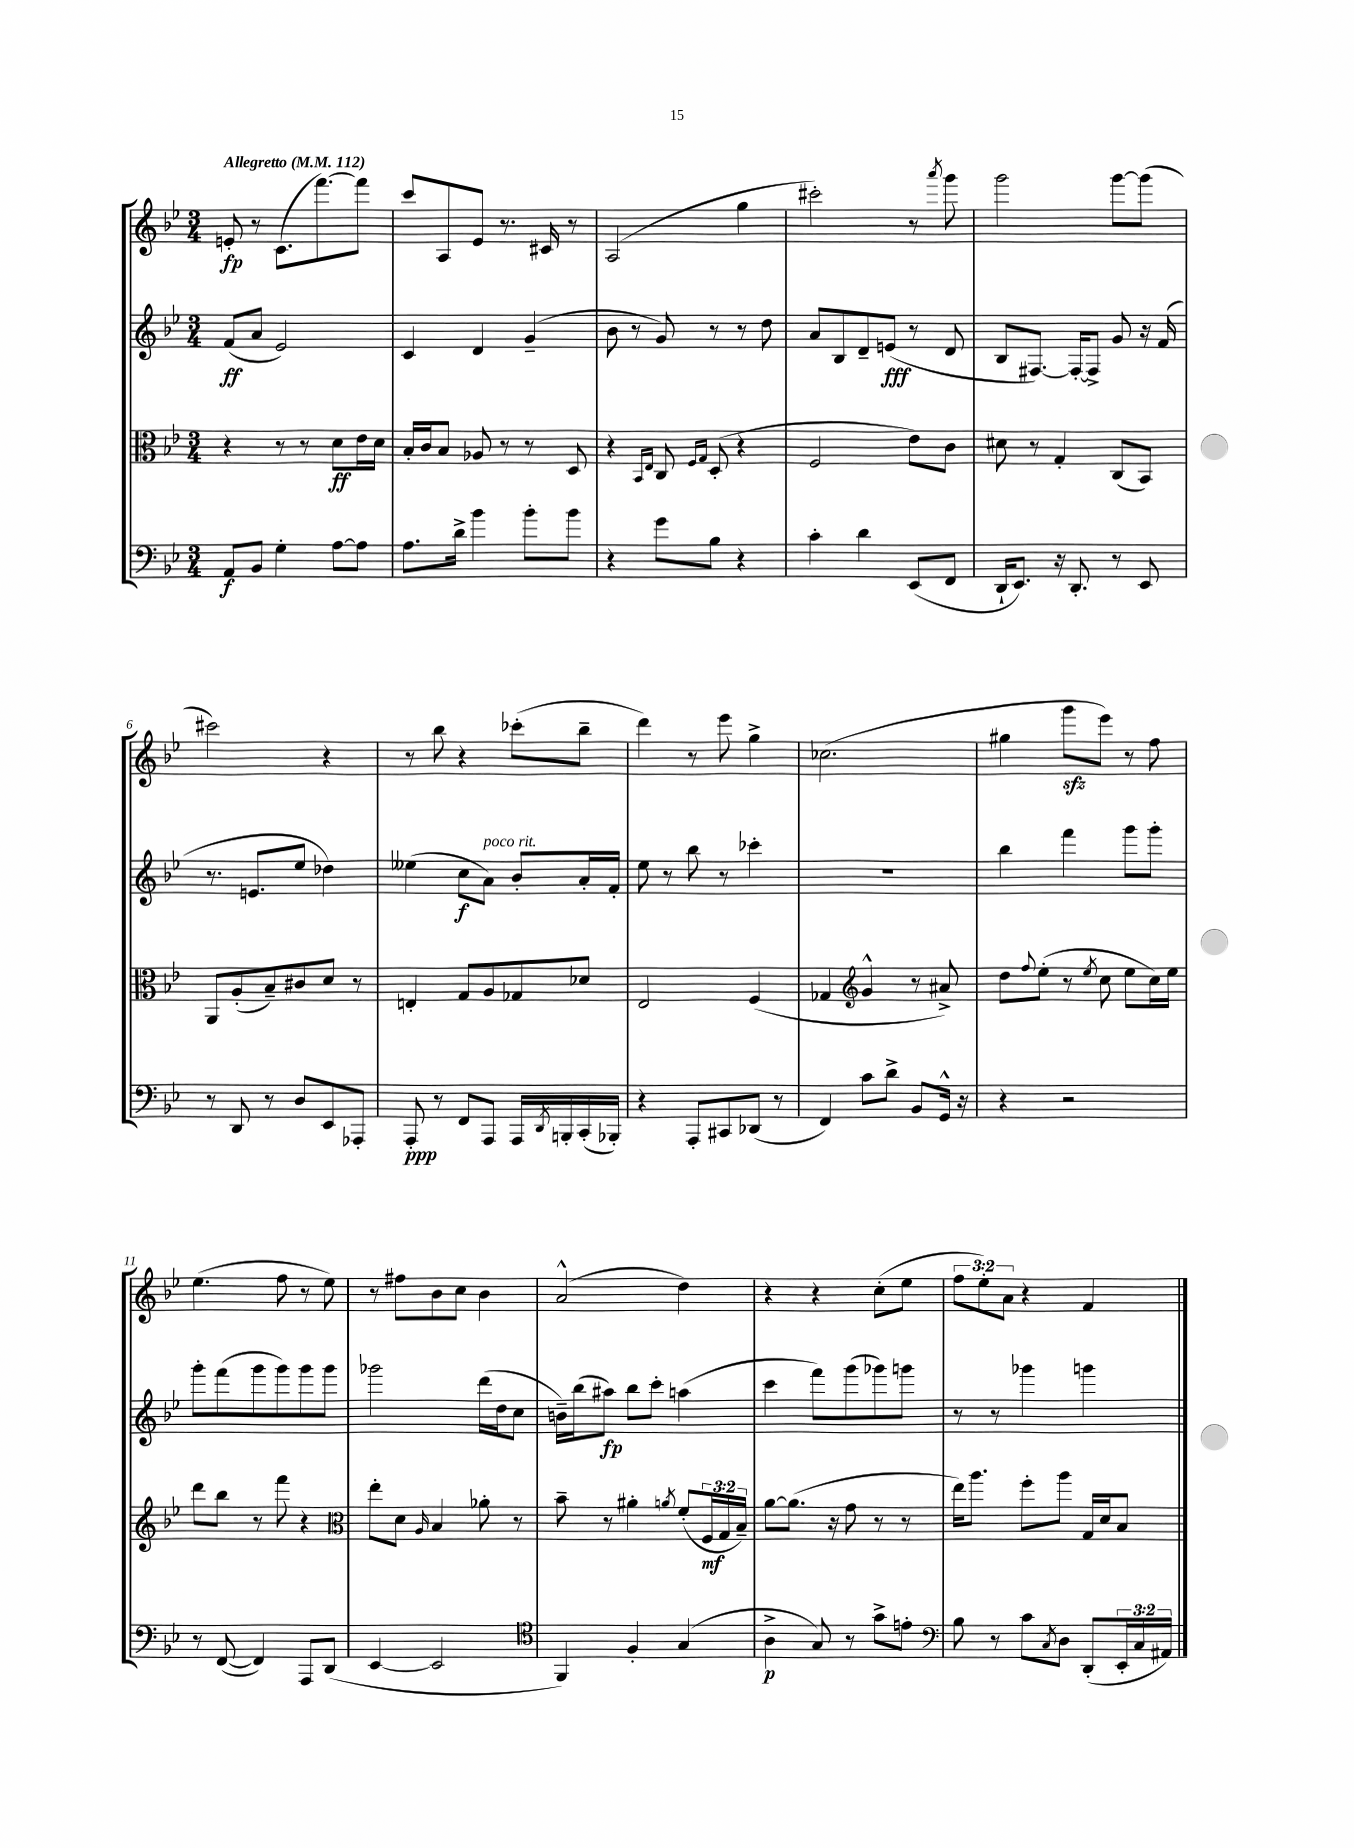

**kern	**kern	**kern	**kern
*staff4	*staff3	*staff2	*staff1
*clefF4	*clefC3	*clefG2	*clefG2
*k[b-e-]	*k[b-e-]	*k[b-e-]	*k[b-e-]
*M3/4	*M3/4	*M3/4	*M3/4
*MM112	*MM112	*MM112	*MM112
8AA	4r	(8f	8e'
8BB-	.	8a	8r
4G'	8r	2e-)	(8.c
.	8r	.	.
.	.	.	[8.fff)
[8A	8d	.	.
8A]	16e-	.	8fff]
.	16d	.	.
=	=	=	=
8.A	16B-'	4c	8ccc
.	16c	.	.
.	8B-	.	8A
16d^	.	.	.
4b-	8A-	4d	8e-
.	8r	.	8.r
8b-'	8r	(4g~	.
.	.	.	16c#
8b-	8D	.	8r
=	=	=	=
4r	4r	8b-	(2A
.	.	8r	.
.	16qqBB-	.	.
.	16qqE-	.	.
8g	8C	8g)	.
.	16qqF	.	.
.	16qqG	.	.
8B-	(8D'	8r	.
4r	4r	8r	4gg
.	.	8dd	.
=	=	=	=
4c'	2F	8a	2ccc#')
.	.	8B-	.
4d	.	8d~	.
.	.	(8e	.
(8EE-	8e-)	8r	8r
.	.	.	8qaaa
8FF	8c	8d	8ggg
=	=	=	=
16DD`	8d#	8B-	2ggg
8.EE-)	.	.	.
.	8r	[8.F#)	.
16r	4G'	.	.
8.DD'	.	16F#'_	.
.	.	8F#^]	.
8r	(8C	8g	[8ggg
8EE-	8BB-)	16r	(8ggg]
.	.	(16f	.
=	=	=	=
8r	8AA	8.r	2ccc#)
8DD	(8A'	.	.
.	.	8.e	.
8r	8B-~)	.	.
8D	8c#	8ee-	.
8EE-	8d	4dd-)	4r
8AAA-'	8r	.	.
=	=	=	=
8AAA'	4E'	(4ee--	8r
8r	.	.	8bb-
8FF	8G	8cc	4r
8AAA	8A	8a)	.
16AAA	8G-	8b-'	(8ccc-'
8qDD	.	.	.
16BBB'	.	.	.
(16CC'	8d-	16a'	8bb-~
16BBB-')	.	16f'	.
=	=	=	=
4r	2E-	8ee-	4ddd)
.	.	8r	.
8AAA'	.	8bb-	8r
8CC#	.	8r	8eee-
(8DD-	(4F	4ccc-'	4gg^
8r	.	.	.
=	=	=	=
4FF)	4G-	2.r	(2.cc-
*	*clefG2	*	*
8c	4g^^	.	.
8d^	.	.	.
8BB-	8r	.	.
16GG^^	8a#^)	.	.
16r	.	.	.
=	=	=	=
4r	8dd	4bb-	4gg#
.	8qqff	.	.
.	(8ee-'	.	.
2r	8r	4fff	8ggg
.	8qee-	.	.
.	8cc	.	8eee-)
.	8ee-	8ggg	8r
.	16cc)	8ggg'	8ff
.	16ee-	.	.
=	=	=	=
8r	8ddd	8ggg'	(4.ee-
([8FF	8bb-	(8fff	.
4FF])	8r	8ggg	.
.	8fff	8ggg)	8ff
8AAA	4r	8ggg	8r
(8DD	.	8ggg	8ee-)
=	=	=	=
*	*clefC3	*	*
[4EE-	8ee-'	2ggg-	8r
.	8d	.	8ff#
.	16qqA	.	.
2EE-]	4B-	.	8b-
.	.	.	8cc
.	8a-'	(16ddd	4b-
.	.	16dd	.
.	8r	8cc	.
=	=	=	=
*clefC4	*	*	*
4FF)	8b-~	16b~)	(2a^^
.	.	(16bb-	.
.	8r	8aa#)	.
4F'	4a#'	8bb-	.
.	.	8ccc'	.
.	8qa	.	.
(4G	(8f'	(4aa	4dd)
.	24F	.	.
.	24G	.	.
.	24B-~)	.	.
=	=	=	=
4A^	[8a	4ccc	4r
.	(8.a]	.	.
8G)	.	8fff)	4r
.	16r	.	.
8r	8g	(8ggg	.
8g^	8r	8ggg-)	(8cc'
8e'	8r	8ggg	8ee-
=	=	=	=
*clefF4	*	*	*
8B-	16ee-)	8r	12ff
.	8.aa	.	.
.	.	.	12ee-')
8r	.	8r	.
.	.	.	12a
8c	8ff'	4ggg-	4r
8qC	.	.	.
8D	8aa	.	.
(8DD'	16G	4ggg	4f
.	16d	.	.
24EE-'	8B-	.	.
24C	.	.	.
24AA#)	.	.	.
==	==	==	==
*-	*-	*-	*-
